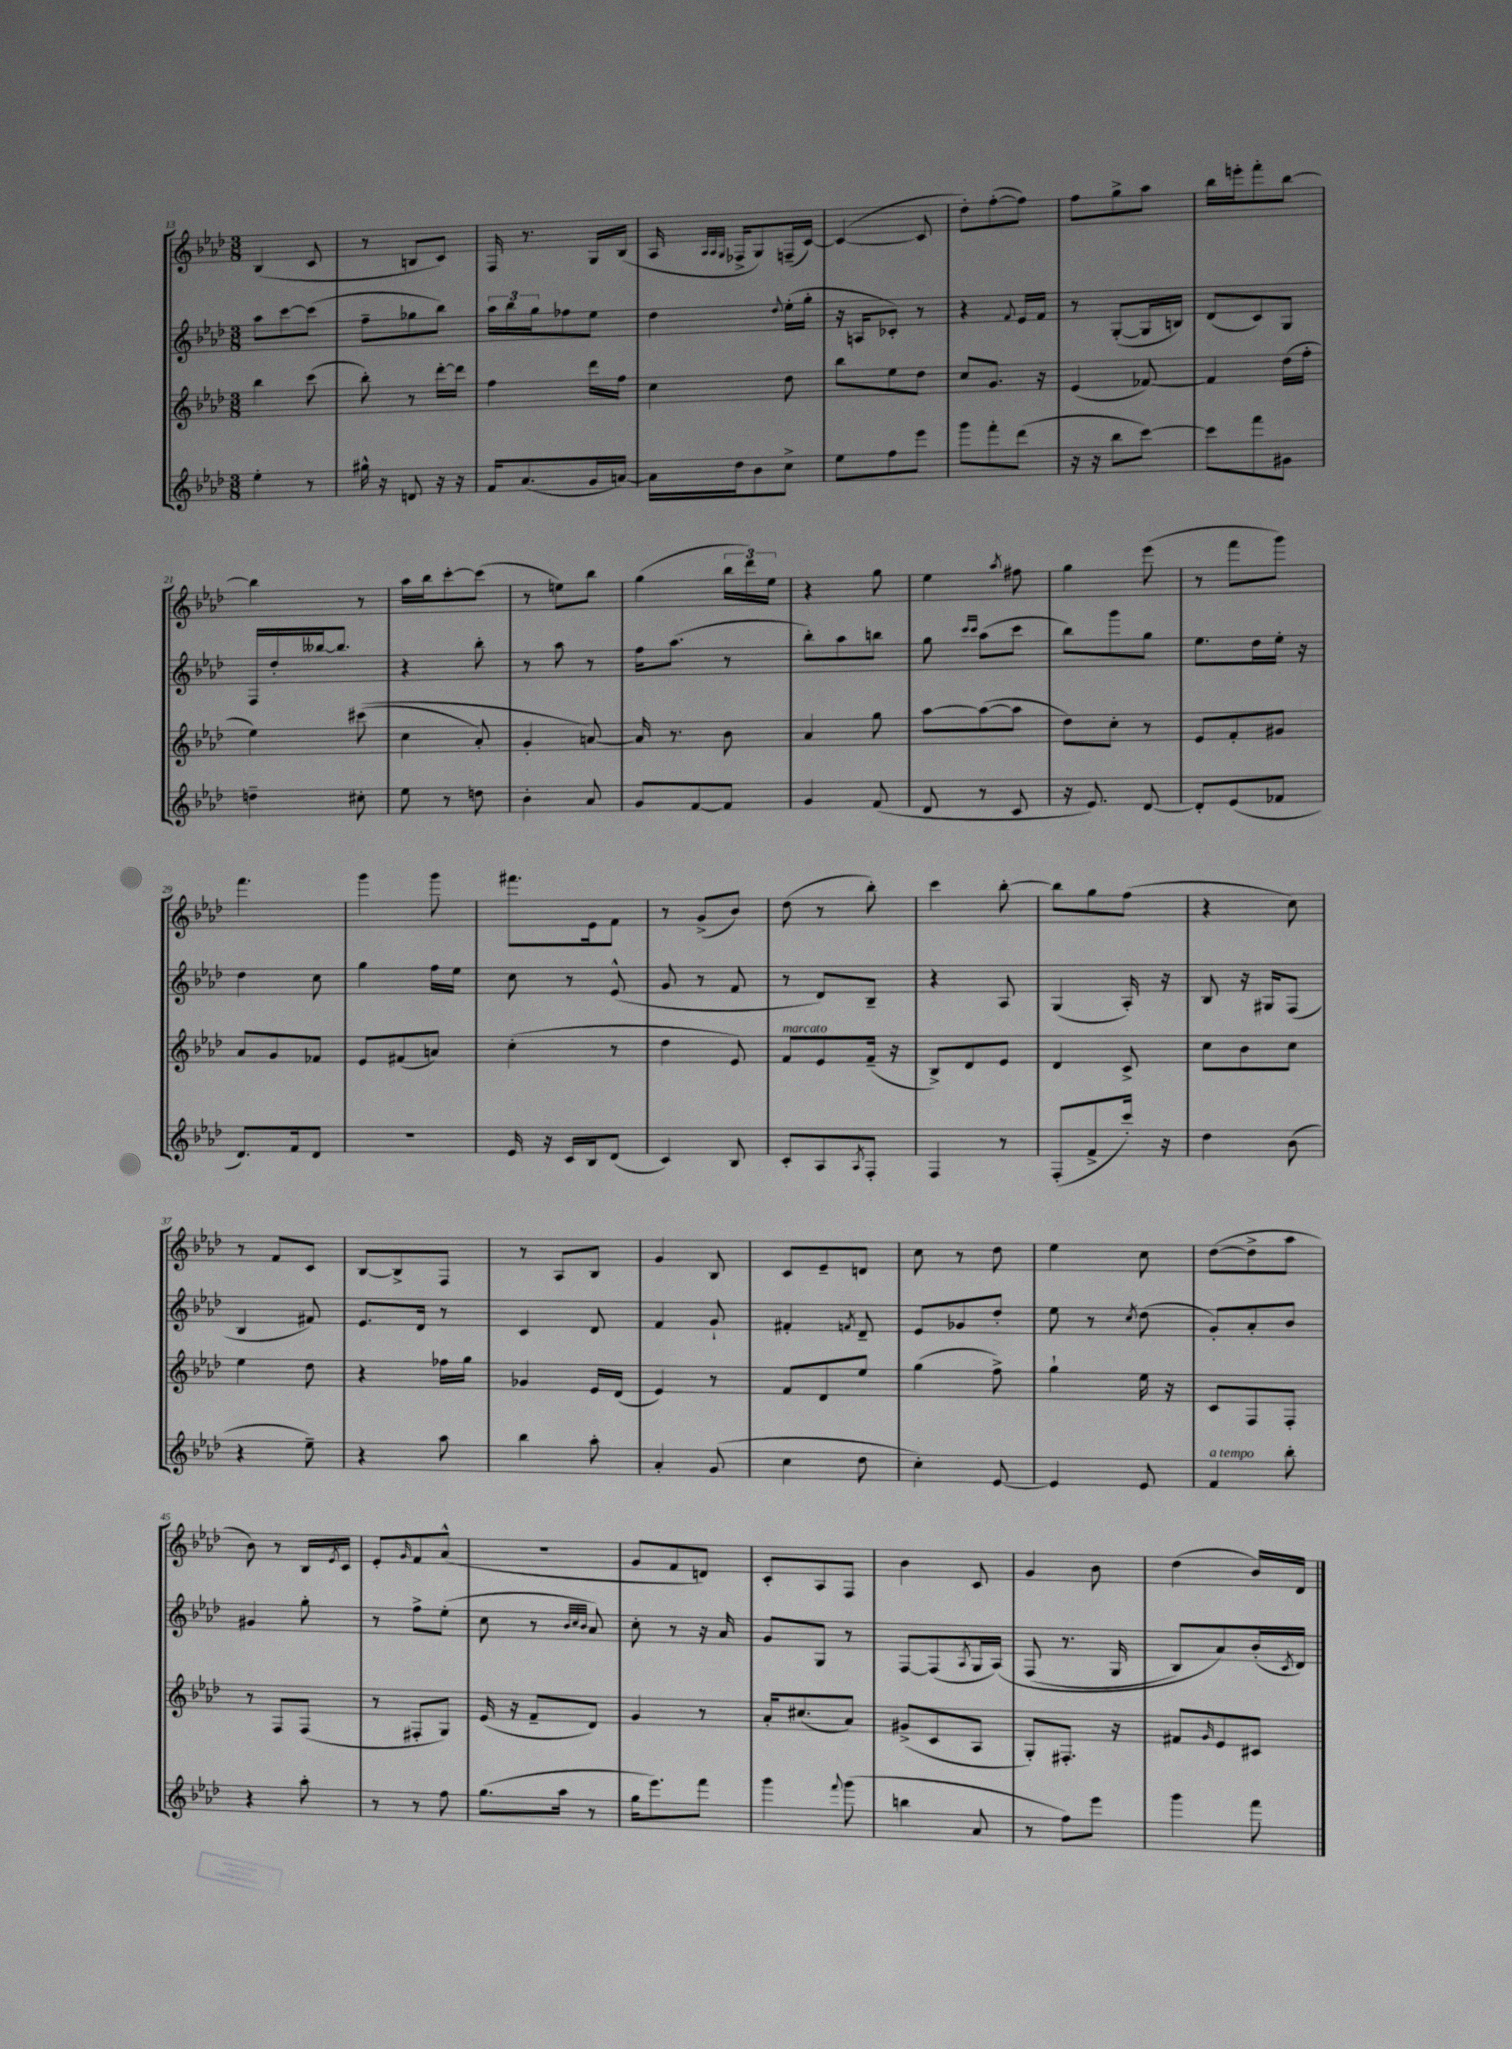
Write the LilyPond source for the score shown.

<<
\new StaffGroup <<
\new Staff = "s0" {
    \clef treble \key aes \major \numericTimeSignature \time 3/8
    bes4( c'8 |
    r8 b8 c'8) |
    f16 r8. g16 bes16( |
    aes16 \grace { aes32 aes32 g32 } fes16-> g8) f16--( c'16~) |
    c'4~( c'8 |
    des''8-.) f''8~-.( f''8) |
    f''8 g''8-> aes''8 |
    bes''16 e'''16-. f'''8-. bes''8~ |
    bes''4 r8 |
    aes''16 bes''16 c'''8~-. c'''8( |
    r8 e''8) bes''8 |
    g''4( \tuplet 3/2 { bes''16 des'''16) ees''16 } |
    r4 g''8 |
    ees''4 \acciaccatura { aes''8 } fis''8 |
    g''4 ees'''8( |
    r8 f'''8 g'''8) |
    f'''4. |
    g'''4 g'''8 |
    fis'''8. ees'16 f'8 |
    r8 g'8->( bes'8) |
    des''8( r8 bes''8-.) |
    c'''4 bes''8~-. |
    bes''8 g''8 f''8( |
    r4 c''8) |
    r8 f'8 c'8 |
    bes8~ bes8-> f8 |
    r8 aes8 bes8 |
    g'4 bes8 |
    c'8 ees'8-- d'8 |
    c''8 r8 des''8 |
    ees''4 c''8 |
    des''8~( des''8-> aes''8 |
    bes'8) r8 bes16 \acciaccatura { ees'8 } c'16 |
    ees'8-. \grace { g'16 } f'8 aes'8-^( |
    R4. |
    g'8 f'8 d'8) |
    c'8-. aes8 f8 |
    bes'4 c'8 |
    g'4 bes'8 |
    des''4( bes'16) des'16 \bar "|." |
}
\new Staff = "s1" {
    \clef treble \key aes \major \numericTimeSignature \time 3/8
    aes''8 c'''8~ c'''8( |
    f''8-- ges''8 bes''8) |
    \tuplet 3/2 { aes''16 bes''16 g''16 } fes''8 ees''8 |
    des''4 \appoggiatura { des''8 } ees''16-.( g''16-. |
    r16 a16 ces'8-.) r8 |
    r4 \appoggiatura { f'8 } ees'16 f'16 |
    r8 g8~-.( g16 b16) |
    des'8( c'8) g8 |
    f16 des''16-. beses''16~ beses''8. |
    r4 bes''8-. |
    r8 aes''8 r8 |
    f''16 aes''8.( r8 |
    bes''8-.) aes''8 b''8 |
    g''8 \grace { c'''16 c'''16 } aes''8( c'''8 |
    bes''8) g'''8 g''8 |
    ees''8. des''16 ees''16-. r16 |
    des''4 c''8 |
    g''4 f''16 ees''16 |
    c''8 r8 ees'8-^( |
    g'8 r8 f'8 |
    r8 des'8) bes8-- |
    r4 aes8 |
    g4( aes16-.) r16 |
    bes8 r16 gis16 f8( |
    bes4 fis'8) |
    ees'8. des'16 r8 |
    c'4 des'8 |
    f'4 g'8-! |
    fis'4-. \acciaccatura { f'8 } des'8-- |
    ees'8 ges'8 des''8-. |
    ees''8 r8 \acciaccatura { c''8 } des''8( |
    g'8-.) aes'8-. bes'8 |
    gis'4 g''8-. |
    r8 f''8-> ees''8-.( |
    c''8 r8 \grace { bes'32 c''32 bes'32 } aes'8) |
    c''8-. r8 r16 aes'16 |
    g'8 g8 r8 |
    f8~ f8( \acciaccatura { aes8 } g16 aes16)\( |
    f8( r8. g16 |
    bes8) aes'8\) bes'16-.( \acciaccatura { c'8 } des'16) \bar "|." |
}
\new Staff = "s2" {
    \clef treble \key aes \major \numericTimeSignature \time 3/8
    bes''4 c'''8( |
    bes''8-.) r8 des'''16~-. des'''16 |
    f''4 des'''16 f''16 |
    c''4 des''8 |
    bes''8 ees''8 des''8 |
    c''8 g'8. r16 |
    ees'4( fes'8~) |
    fes'4 des''16( f''16-. |
    ees''4) cis'''8(\( |
    c''4 aes'8-.) |
    g'4-. a'8~\) |
    a'16 r8. bes'8 |
    aes'4 g''8 |
    aes''8~ aes''8~( aes''8 |
    des''8) c''8-. r8 |
    ees'8 f'8-. gis'8 |
    aes'8 g'8 fes'8 |
    ees'8 fis'8( a'8) |
    c''4-.( r8 |
    des''4 ees'8) |
    f'8^\markup { \italic "marcato" } ees'8 f'16--( r16 |
    bes8->) des'8 ees'8 |
    des'4 c'8-> |
    c''8 bes'8 c''8 |
    ees''4 des''8 |
    r4 fes''16 g''16 |
    ges'4 ees'16 des'16( |
    ees'4) r8 |
    f'8 des'8 ees''8 |
    g''4( f''8->) |
    g''4-! ees''16 r16 |
    c'8 f8 f8-. |
    r8 f8 f8( |
    r8 fis8-. g8) |
    ees'16( r16 f'8-- des'8) |
    g'4 r8 |
    aes'16-. cis''8.( aes'8) |
    gis'8->( c'8 aes8 |
    g8-.) fis8.-. r16 |
    fis'8 \grace { g'16 } ees'8 cis'8 \bar "|." |
}
\new Staff = "s3" {
    \clef treble \key aes \major \numericTimeSignature \time 3/8
    ees''4-. r8 |
    gis''16-^ r16 d'8 r16 r16 |
    f'16 aes'8.( g'16 a'16~) |
    a'16 des''16 bes'8 c''8-> |
    ees''8 f''8 ees'''8 |
    g'''8 f'''8-. des'''8( |
    r16 r16 bes''8 c'''8~) |
    c'''8 f'''8 gis'8 |
    d''4-- cis''8-. |
    ees''8 r8 d''8 |
    bes'4-. aes'8 |
    g'8 f'8~ f'8 |
    g'4 f'8( |
    des'8 r8 c'8 |
    r16 ees'8.) des'8~ |
    des'8-. ees'8( fes'8 |
    des'8.) f'16 des'8 |
    R4. |
    ees'16 r16 c'16 bes16 des'8( |
    c'4) bes8 |
    c'8-. aes8 \acciaccatura { aes8 } f8-. |
    f4 r8 |
    f8-.( f'8-> c'''16-.) r16 |
    des''4 bes'8( |
    r4 ees''8--) |
    r4 aes''8 |
    bes''4 aes''8-. |
    aes'4-. g'8( |
    c''4 des''8 |
    c''4-.) ees'8~ |
    ees'4 ees'8 |
    f'4^\markup { \italic "a tempo" } bes''8-. |
    r4 aes''8-. |
    r8 r8 f''8 |
    g''8.( aes''16 r8 |
    g''16 ees'''8.) f'''8 |
    g'''4 \appoggiatura { f'''8 } g'''8( |
    b''4 aes'8 |
    r8 f''8) ees'''8 |
    g'''4 f'''8 \bar "|." |
}
>>
>>
\layout { \context { \Score currentBarNumber = #13 } }
